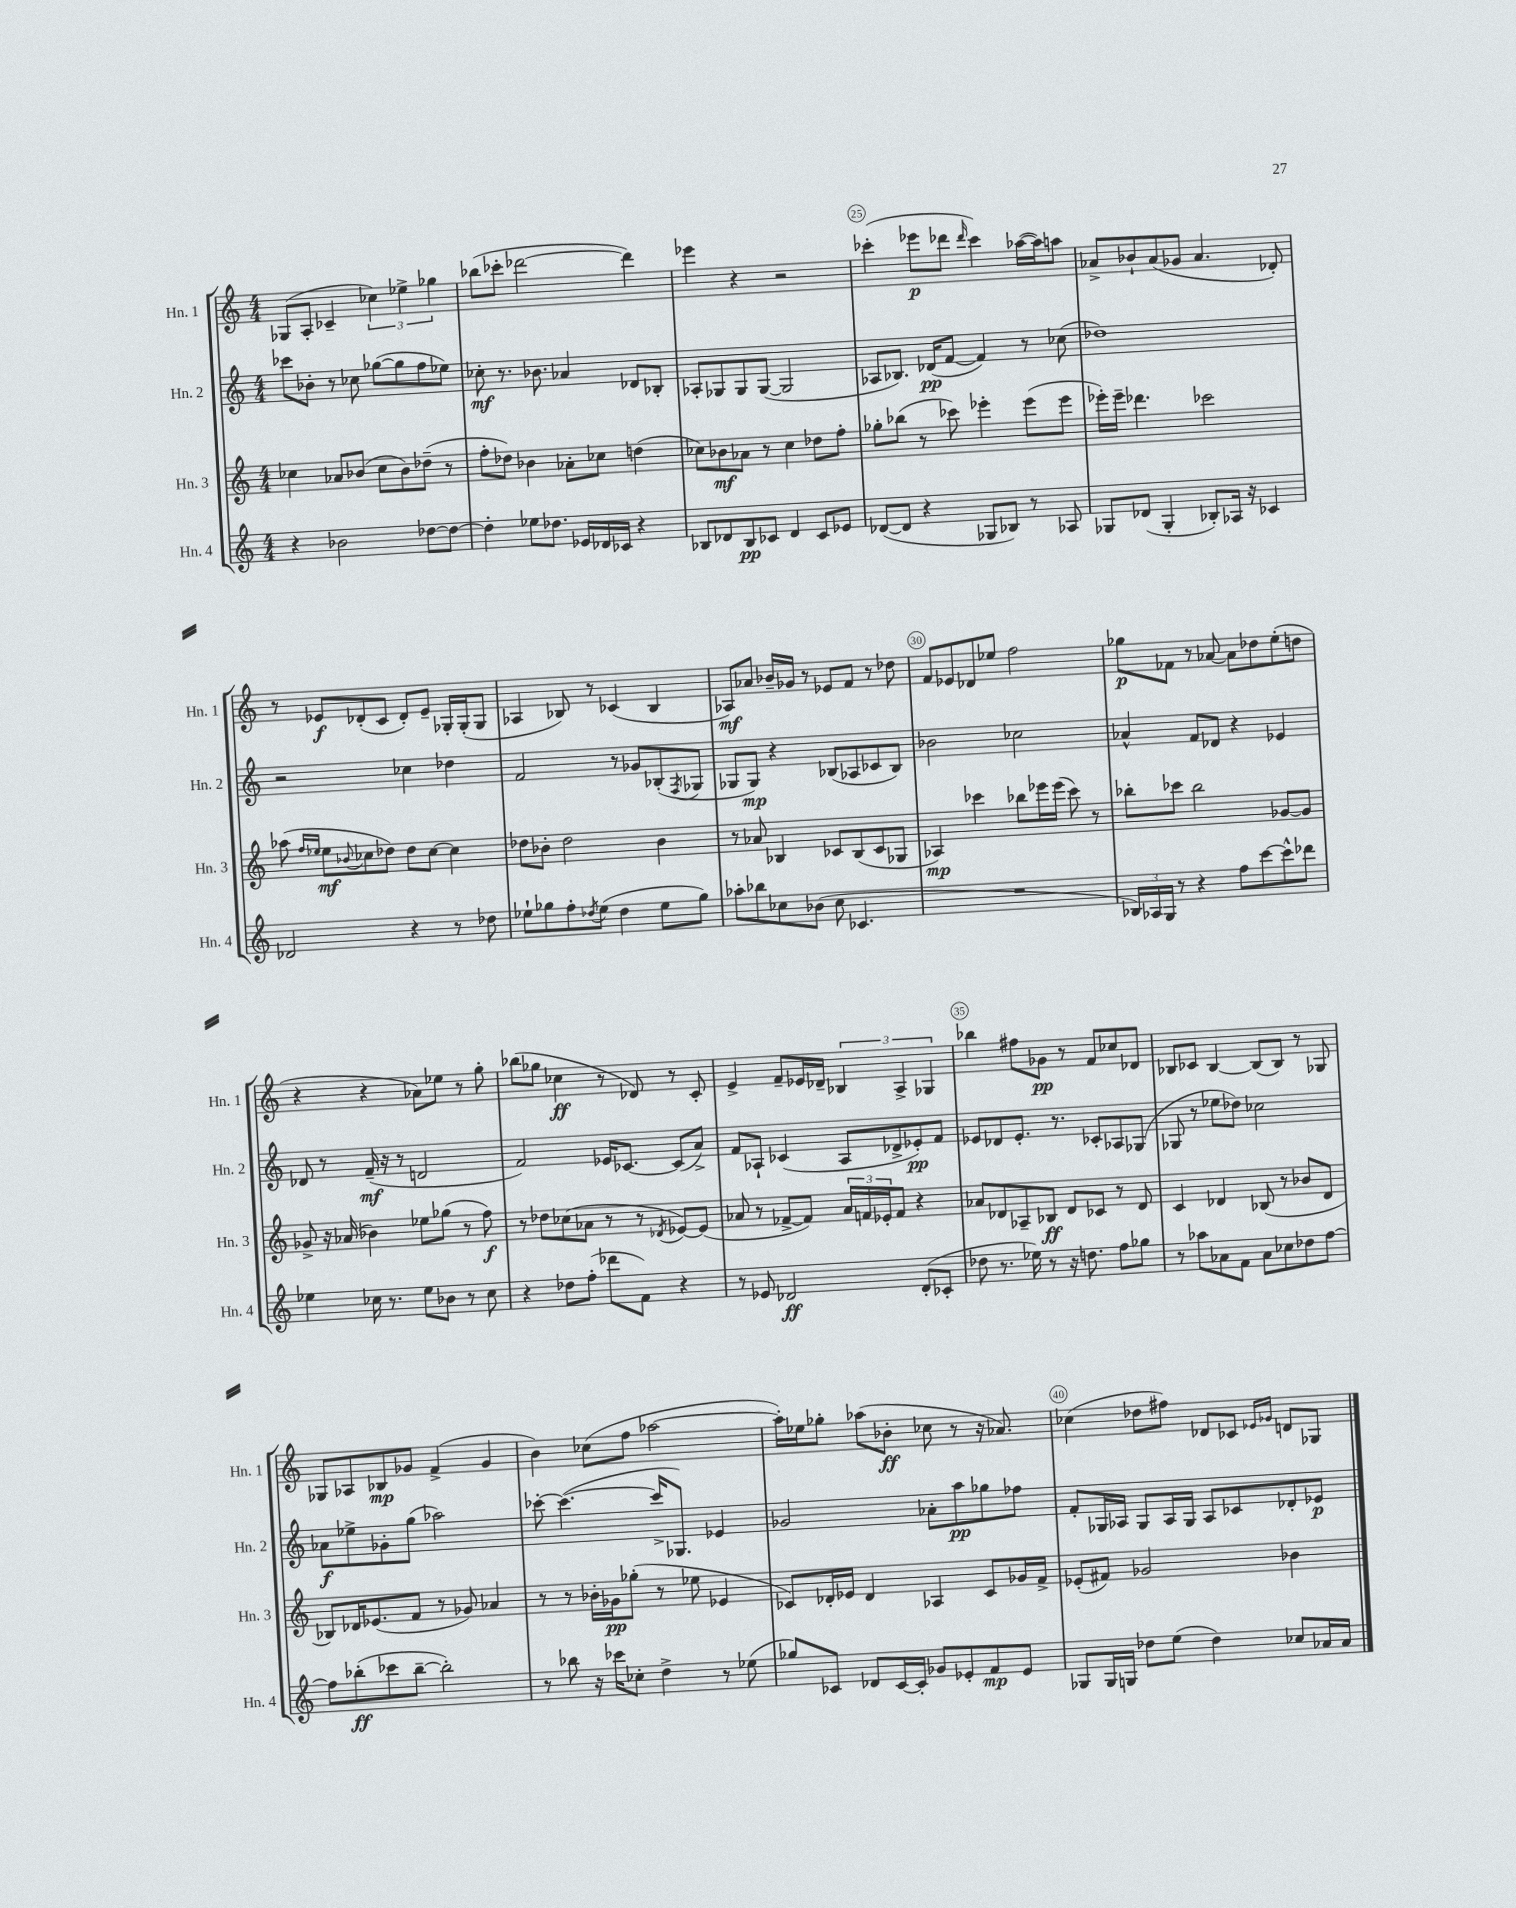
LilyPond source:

<<
\new StaffGroup <<
\new Staff = "s0" \with { instrumentName = "Hn. 1" shortInstrumentName = "Hn. 1" } {
    \clef treble \key c \major \numericTimeSignature \time 4/4
    ges8( a8-. ces'4-- \tuplet 3/2 { ces''4) ees''4-> ges''4 } |
    bes''8( ces'''8-. des'''2~ des'''4) |
    ees'''4 r4 r2 |
    ces'''4-.( ees'''8\p des'''8 \grace { des'''16 } ces'''4) aes''16~( aes''16) a''8 |
    aes'8-> bes'8-! aes'8( ges'8 aes'4. des'8-.) |
    r8 ees'8\f des'8-.( c'8 des'8-.) ees'8-- ges16-. ges16-.( ges8 |
    aes4 bes8) r8 ces'4( bes4 |
    aes8\mf) aes'8 bes'16-- ges'16 r8 ees'8 f'8 r8 des''8 |
    f'8 ees'8 des'8 ees''8 f''2 |
    ges''8\p fes'8 r8 aes'8~ aes'8 des''8 e''8-.( d''8 |
    r4 r4 aes'8) ees''8 r8 g''8-. |
    bes''8( ges''8 ces''4\ff r8 des'8) r8 c'8-. |
    e'4-> f'8-- ees'16 des'16-- \tuplet 3/2 { bes4 a4-> ges4 } |
    bes''4 fis''8 ges'8\pp r8 f'8 ces''8 des'8 |
    bes8 ces'8 bes4~ bes8( bes8) r8 ges8 |
    ges8 aes8 bes8\mp ges'8 f'4->( ges'4 |
    b'4) ces''8( f''8 aes''2~ |
    aes''16-.) ees''16 ges''8-. aes''8( bes'8-.\ff ces''8 r8 r16 aes'8.) |
    ces''4( des''8 fis''8) des'8 ces'8 \grace { ees'16 ges'16 } d'8 ges8 \bar "|." |
}
\new Staff = "s1" \with { instrumentName = "Hn. 2" shortInstrumentName = "Hn. 2" } {
    \clef treble \key c \major \numericTimeSignature \time 4/4
    ces'''8 bes'8-. r8 ces''8 ges''8~( ges''8 f''8 ees''8) |
    ces''8-.\mf r8. bes'8. aes'4 des'8 bes8-. |
    aes8-. ges8 ges8 ges8~( ges2 |
    aes8 bes8.) des'16\pp( f'8~ f'4) r8 ces''8( |
    des''1) |
    r2 ces''4 des''4 |
    f'2 r8 ges'8 bes8-.( \acciaccatura { f8 } ges8 |
    ges8 ges8\mp) r4 bes8( aes8 ces'8 bes8) |
    bes'2 ces''2 |
    aes'4-^ f'8 des'8 r4 ees'4 |
    des'8 r8 f'16--\mf( r16 r8 d'2 |
    f'2) ees'16 ces'8.~ ces'8( a'8->) |
    f'8 aes8-! ces'4( aes8 des'8-> ees'8-.\pp) f'8 |
    ees'8 des'8 ees'8.-. r8. ces'8-. aes8 ges8( |
    ges8 r8 ees''8 des''8) ces''2 |
    aes'8\f ees''8-> ges'8-. g''8( aes''2) |
    ces'''8~-. ces'''4.~( ces'''16-> ges8.) ees'4 |
    ges'2 aes'8-. a''8\pp ges''8 fes''8 |
    f'8-. ges16 aes16 ges8 aes16 ges16 aes8 ces'8 des'8-. ees'8\p \bar "|." |
}
\new Staff = "s2" \with { instrumentName = "Hn. 3" shortInstrumentName = "Hn. 3" } {
    \clef treble \key c \major \numericTimeSignature \time 4/4
    ces''4 aes'8 bes'8( ces''8 bes'8) des''8--( r8 |
    f''8-. des''8) bes'4 aes'8-. ces''8 d''4( |
    ces''8) bes'8\mf aes'8 r8 ces''4 des''8 f''8-. |
    ges''8-. bes''8( r8 ces'''8) ees'''4-. ees'''8( ees'''8 |
    ees'''16-.) ees'''16-- des'''4. ces'''2 |
    aes''8( \grace { f''16 ees''16 } ees''8\mf \appoggiatura { bes'8 } ces''8 des''8) des''8 ces''8~ ces''4 |
    des''8 bes'8-. des''2 bes'4 |
    r8 aes'8 bes4 ces'8 bes8( ces'8 ges8 |
    aes4\mp) ces'''4 bes''8 ees'''16 ees'''16( ces'''8) r8 |
    bes''8-. ces'''8 bes''2 ges'8~ ges'8 |
    ges'8-> r16 aes'16( bes'4) ees''8 ges''8( r8 f''8\f) |
    r8 des''8 ces''8( aes'8 r8 r8 \acciaccatura { des'8 } ees'8~) ees'8( |
    aes'8 r8 fes'8~-> fes'8) \tuplet 3/2 { aes'16 f'16 ees'16-. } f'8 r4 |
    aes'8 des'8 aes8-- bes8\ff des'8 ces'8 r8 des'8 |
    c'4 des'4 bes8( r8 bes'8 des'8 |
    bes8) des'16 ees'8.( f'8 r8 ges'8) aes'4 |
    r8 r8 bes'16-. ges'16\pp ges''8-.( r8 ees''8 ees'4 |
    ces'8) des'16-. ees'16 des'4 aes4 ces'8 ges'16 f'16-> |
    ees'8-.( fis'8) ges'2 bes'4 \bar "|." |
}
\new Staff = "s3" \with { instrumentName = "Hn. 4" shortInstrumentName = "Hn. 4" } {
    \clef treble \key c \major \numericTimeSignature \time 4/4
    r4 bes'2 des''8~ des''8~ |
    des''4-. ees''8 des''8. ees'16 des'16 ces'16 r4 |
    bes8 des'8 bes8\pp ces'8 des'4 ces'8 ees'8 |
    des'8~( des'8 r4 ges8 bes8) r8 aes8 |
    ges8 des'8( ges4-. bes8-.) aes16 r16 ces'4 |
    des'2 r4 r8 des''8 |
    ees''8-! ges''8 f''8-. \acciaccatura { des''8 } ees''8( des''4 ees''8 ges''8) |
    aes''8-. bes''8 ces''8 bes'8( ces''8 ces'4. |
    R1 |
    \tuplet 3/2 { bes16) aes16 g16 } r8 r4 f''8 c'''8~ c'''8-^ des'''8 |
    ees''4 ces''16 r8. ees''8 bes'8 r8 ces''8 |
    r4 des''8 f''8-.( des'''8 f'8) r4 |
    r8 ees'8 des'2\ff des'8-.( ces'8-. |
    des''8 r8. ees''16) r8 r16 d''8. f''8 ges''8 |
    r8 aes''8 aes'8 f'8 aes'8 ces''8 des''8 f''8~ |
    f''8 bes''8-.\ff( ces'''8 bes''8~-- bes''2-.) |
    r8 bes''8 r16 ces'''16 ces''8-. d''4-> r8 ees''8( |
    ges''8) ces'8 des'8 ces'16~ ces'16-. ges'8 ees'8-. f'8\mp ees'8 |
    ges8 ges16 g16 des''8 e''8( des''4) ces''8 aes'16 aes'16 \bar "|." |
}
>>
>>
\layout { \context { \Score currentBarNumber = #22 \override BarNumber.break-visibility = ##(#f #t #t) barNumberVisibility = #(every-nth-bar-number-visible 5) \override BarNumber.stencil = #(make-stencil-circler 0.1 0.3 ly:text-interface::print) } }
